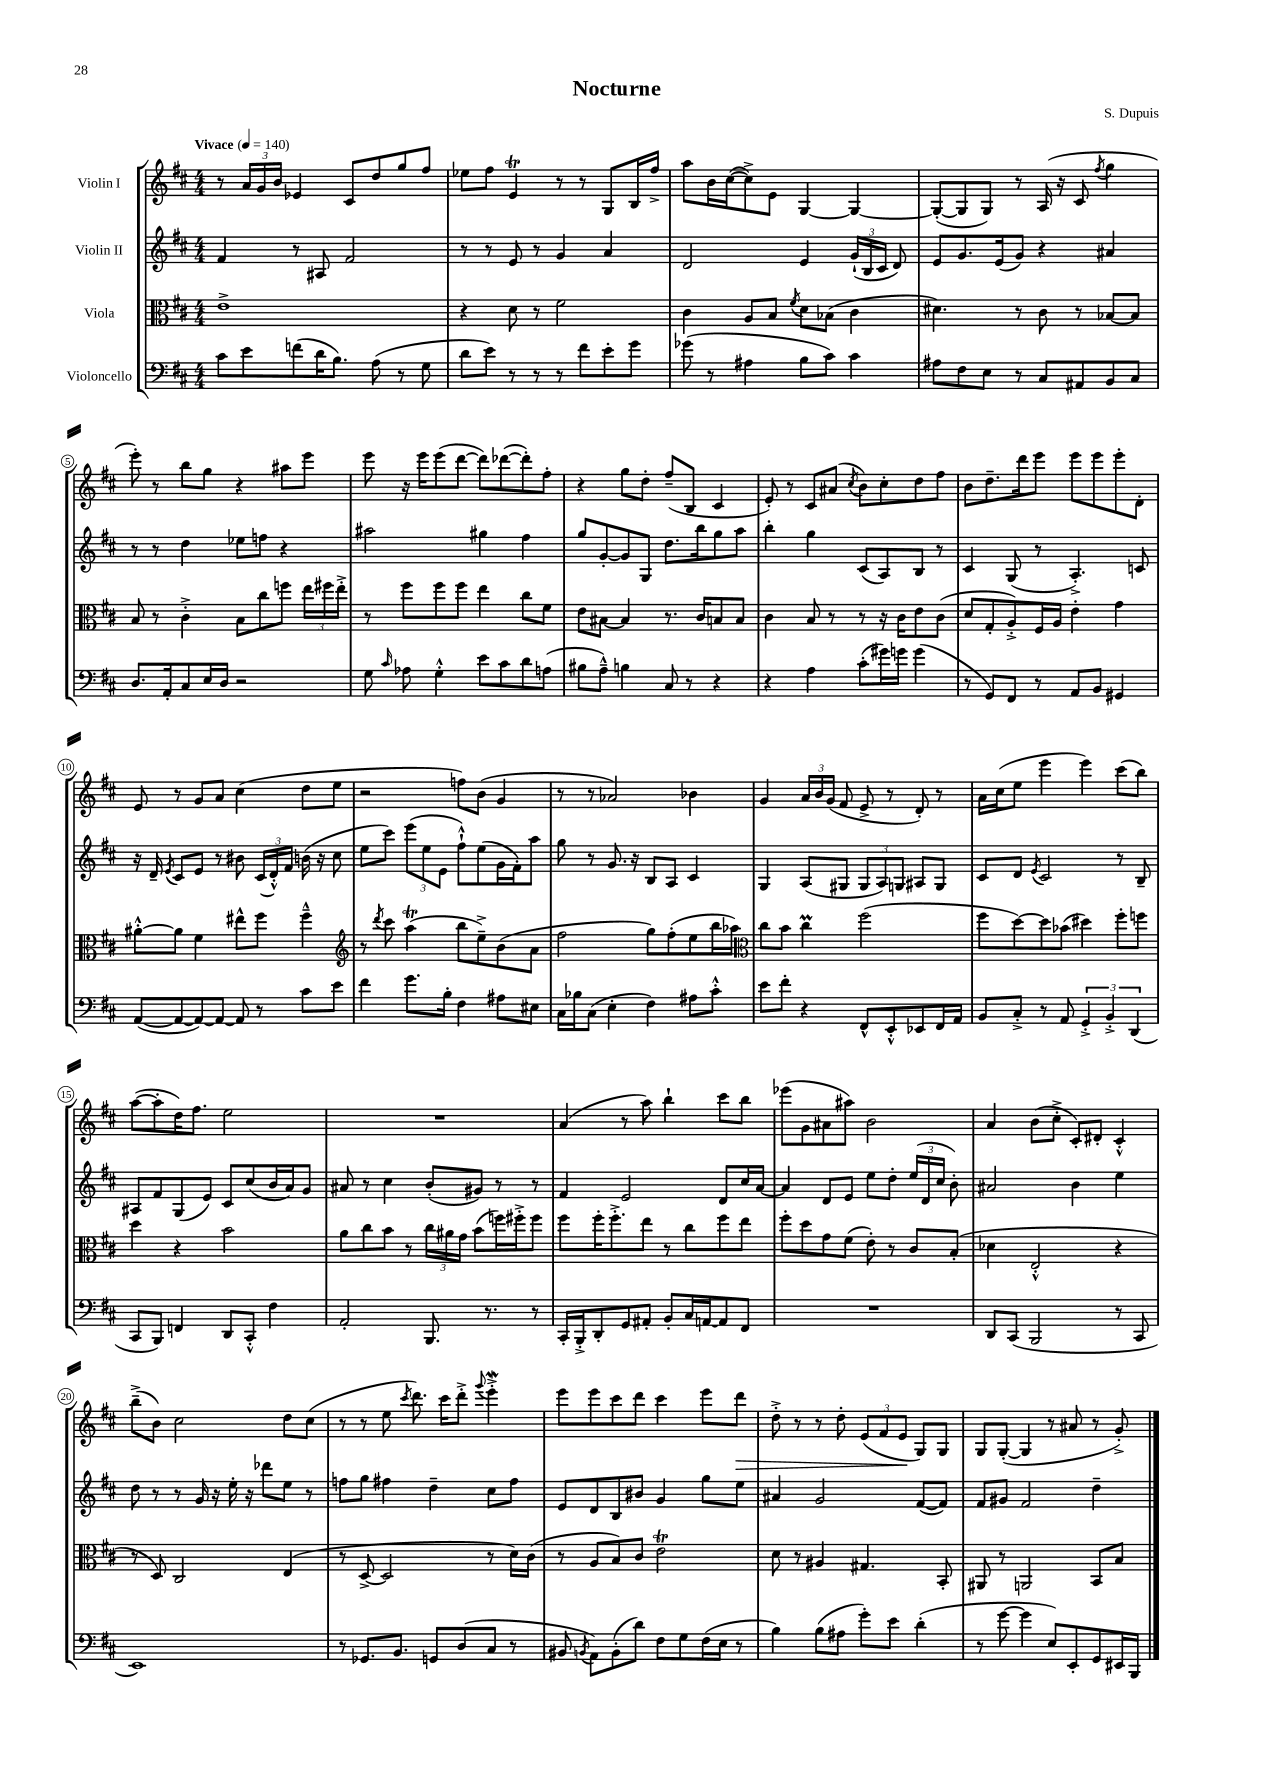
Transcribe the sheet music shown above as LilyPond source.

\header { title = "Nocturne" composer = "S. Dupuis" }
<<
\new StaffGroup <<
\new Staff = "s0" \with { instrumentName = "Violin I" } {
    \clef treble \key d \major \numericTimeSignature \time 4/4 \tempo "Vivace" 4 = 140
    \autoBeamOff r8 \tuplet 3/2 { a'16[ g'16 b'16] } ees'4 cis'8[ d''8 g''8 fis''8] |
    ees''8[ fis''8] e'4\trill r8 r8 g8[ b16 fis''16]-> |
    a''8[ b'16 cis''16~( cis''8->) e'8] g4~ g4~ |
    g8[~-.( g8 g8]) r8 a16( r16 cis'8 \acciaccatura { fis''8 } g''4 |
    e'''8-.) r8 b''8[ g''8] r4 ais''8[ e'''8] |
    e'''8 r16 e'''16[ e'''8( d'''8]~ d'''8[) des'''8~( des'''8-.) fis''8]-. |
    r4 g''8[ d''8]-. fis''8[--( b8] cis'4 |
    e'8-.) r8 cis'8[ ais'8]( \acciaccatura { cis''8 } b'8[) cis''8-. d''8 fis''8] |
    b'8[ d''8.-- d'''16 e'''8] e'''8[ e'''8 e'''8-. d'8]-. |
    e'8 r8 g'8[ a'8] cis''4( d''8[ e''8] |
    r2 f''8[) b'8]( g'4 |
    r8 r8 aes'2) bes'4 |
    g'4 \tuplet 3/2 { a'16[ b'16 g'16]( } fis'8 e'8-> r8 d'8-.) r8 |
    a'16[ cis''16( e''8] e'''4 e'''4) cis'''8[( b''8]) |
    a''8[~( a''8-. d''16) fis''8.] e''2 |
    R1 |
    a'4( r8 a''8) b''4-! cis'''8[ b''8] |
    ees'''8[( g'8 ais'8 ais''8]) b'2 |
    a'4 b'8[( cis''8]-.-> cis'8[-.) dis'8]-. cis'4-.-^ |
    b''8[--->( b'8]) cis''2 d''8[ cis''8]( |
    r8 r8 e''8 \acciaccatura { cis'''8 } d'''8.) cis'''16[ d'''8]-.-> \appoggiatura { g'''8 } e'''4-.->\mordent |
    e'''8[ e'''8 cis'''8 d'''8] cis'''4 e'''8[ d'''8]\> |
    d''8-.-> r8 r8 d''8-. \tuplet 3/2 { e'8[( fis'8 e'8]\! } g8[) g8] |
    g8[ g8]~-.( g4 r8 ais'8 r8 g'8-.->) \bar "|." |
}
\new Staff = "s1" \with { instrumentName = "Violin II" } {
    \clef treble \key d \major \numericTimeSignature \time 4/4
    \autoBeamOff fis'4 r8 ais8 fis'2 |
    r8 r8 e'8 r8 g'4 a'4 |
    d'2 e'4 \tuplet 3/2 { g'16[-!( b16 cis'16] } d'8) |
    e'8[ g'8. e'16( g'8]) r4 ais'4 |
    r8 r8 d''4 ees''8[ f''8] r4 |
    ais''2 gis''4 fis''4 |
    g''8[ g'8~-. g'8 g8] d''8.[ b''16 g''8 a''8] |
    b''4-. g''4 cis'8[( a8) b8] r8 |
    cis'4 g8( r8 a4.-.->) c'8 |
    r16 d'16-- \acciaccatura { e'8 } cis'8[ e'8] r8 bis'8 \tuplet 3/2 { cis'16[( d'16-.-^) fis'16] } b'16( r16 cis''8 |
    e''8[ cis'''8]) \tuplet 3/2 { e'''8[( e''8 e'8] } fis''8[-!-^) e''8( g'16 fis'16-.) a''8] |
    g''8 r8 g'8. r16 b8[ a8] cis'4 |
    g4 a8[( gis8] \tuplet 3/2 { gis8[ a8) g8] } ais8[ g8] |
    cis'8[ d'8] \acciaccatura { e'8 } cis'2 r8 b8-- |
    ais8[ fis'8 g8( e'8]) cis'8[ cis''8( b'16 a'16) g'8] |
    ais'8 r8 cis''4 b'8[-.( gis'8]) r8 r8 |
    fis'4 e'2 d'8[ cis''16 a'16]~ |
    a'4 d'8[ e'8] e''8[ d''8]-. \tuplet 3/2 { e''16[( d'16 cis''16] } b'8-.) |
    ais'2 b'4 e''4 |
    d''8 r8 r8 g'16 r16 e''16-. r16 des'''8[ e''8] r8 |
    f''8[ g''8] fis''4 d''4-- cis''8[ fis''8] |
    e'8[ d'8 b8 bis'8] g'4 g''8[ e''8] |
    ais'4 g'2 fis'8[~( fis'8]) |
    fis'8[ gis'8] fis'2 d''4-- \bar "|." |
}
\new Staff = "s2" \with { instrumentName = "Viola" } {
    \clef alto \key d \major \numericTimeSignature \time 4/4
    \autoBeamOff e'1-> |
    r4 d'8 r8 fis'2 |
    cis'4 a8[ b8] \acciaccatura { fis'8 } d'8[ bes8]( cis'4 |
    dis'4.) r8 cis'8 r8 bes8[~ bes8] |
    b8 r8 cis'4-.-> b8[ cis''8 f''8] \tuplet 3/2 { e''16[ fis''16 e''16]-.-> } |
    r8 fis''8[ fis''8 fis''8] e''4 cis''8[ fis'8] |
    e'8[ bis8]~ bis4 r8. cis'16[ b8 b8] |
    cis'4 b8 r8 r8 r16 cis'16[ e'8 cis'8]( |
    d'8[ g8-. a8-.->) fis16 a16] e'4-. g'4 |
    ais'8[~-.-^ ais'8] fis'4 eis''8[-^ fis''8] fis''4---^ |
    \clef treble r8 \acciaccatura { d'''8 } cis'''8 a''4\trill( b''8[ e''8--->) b'8( a'8] |
    fis''2 g''8[) fis''8-.( e''8 b''16 aes''16]) |
    \clef alto cis''8[ b'8] cis''4\prall fis''2( |
    fis''8[ d''8~) d''8 bes'8]( dis''4) fis''8[-. f''8] |
    d''4 r4 b'2 |
    a'8[ cis''8 b'8] r8 \tuplet 3/2 { cis''16[ ais'16 g'16] } b'8[( f''16) fis''16-.-> fis''8] |
    fis''8[ fis''16-. fis''8.-.-> e''8] r8 cis''8[ fis''8 e''8] |
    fis''8[-. d''8 g'8 fis'8]( e'8-.) r8 cis'8[ b8]-.( |
    des'4 e2-.-^ r4 |
    r8 d8) cis2 e4( |
    r8 d8~-> d2 r8 d'16[) cis'16]( |
    r8 a8[ b8) cis'8] e'2\trill |
    d'8 r8 ais4 gis4. b,8-. |
    ais,8 r8 a,2 b,8[ b8] \bar "|." |
}
\new Staff = "s3" \with { instrumentName = "Violoncello" } {
    \clef bass \key d \major \numericTimeSignature \time 4/4
    \autoBeamOff cis'8[ e'8 f'8( d'16 b8.]) a8( r8 g8 |
    d'8[ e'8]) r8 r8 r8 fis'8[ e'8-. g'8] |
    ges'8( r8 ais4 b8[ cis'8]) cis'4 |
    ais8[ fis8 e8] r8 cis8[ ais,8 b,8 cis8] |
    d8.[ a,16-. cis8 e16 d16] r2 |
    g8 \grace { cis'16 } aes8 g4-.-^ e'8[ cis'8 d'8 a8]( |
    bis8[ a8]---^) b4 cis8 r8 r4 |
    r4 a4 cis'8[-.( gis'16) g'16] g'4( |
    r8 g,8[) fis,8] r8 a,8[ b,8] gis,4 |
    a,8[~( a,8~ a,8~) a,8]~ a,8 r8 cis'8[ e'8] |
    fis'4 g'8.[ b16]-. fis4 ais8[ eis8] |
    cis16[ bes16 cis8]( e4-. fis4) ais8[ cis'8]-.-^ |
    e'8[ fis'8]-. r4 fis,8[-^ e,8-.-^ ees,8 fis,16 a,16] |
    b,8[ cis8]-.-> r8 a,8 \tuplet 3/2 { g,4-.-> b,4-.-> d,4( } |
    cis,8[ b,,8]) f,4 d,8[ cis,8]-.-^ fis4 |
    a,2-. b,,8. r8. r8 |
    cis,16[-. b,,16-.-> d,8-. g,8 ais,8]-. b,8[-. cis16 a,16~ a,8 fis,8] |
    R1 |
    d,8[ cis,8]( b,,2 r8 cis,8 |
    e,1) |
    r8 ges,8.[ b,8.] g,8[ d8( cis8] r8 |
    bis,8 \acciaccatura { b,8 } a,8[) b,8-.( d'8]) fis8[ g8 fis16( e16] r8 |
    b4) b8[( ais8] g'8[-.) e'8] d'4-.( |
    r8 g'8~ g'4 e8[) e,8-. g,8 eis,16 b,,16] \bar "|." |
}
>>
>>
\layout { \context { \Score \override BarNumber.stencil = #(make-stencil-circler 0.1 0.3 ly:text-interface::print) } }
